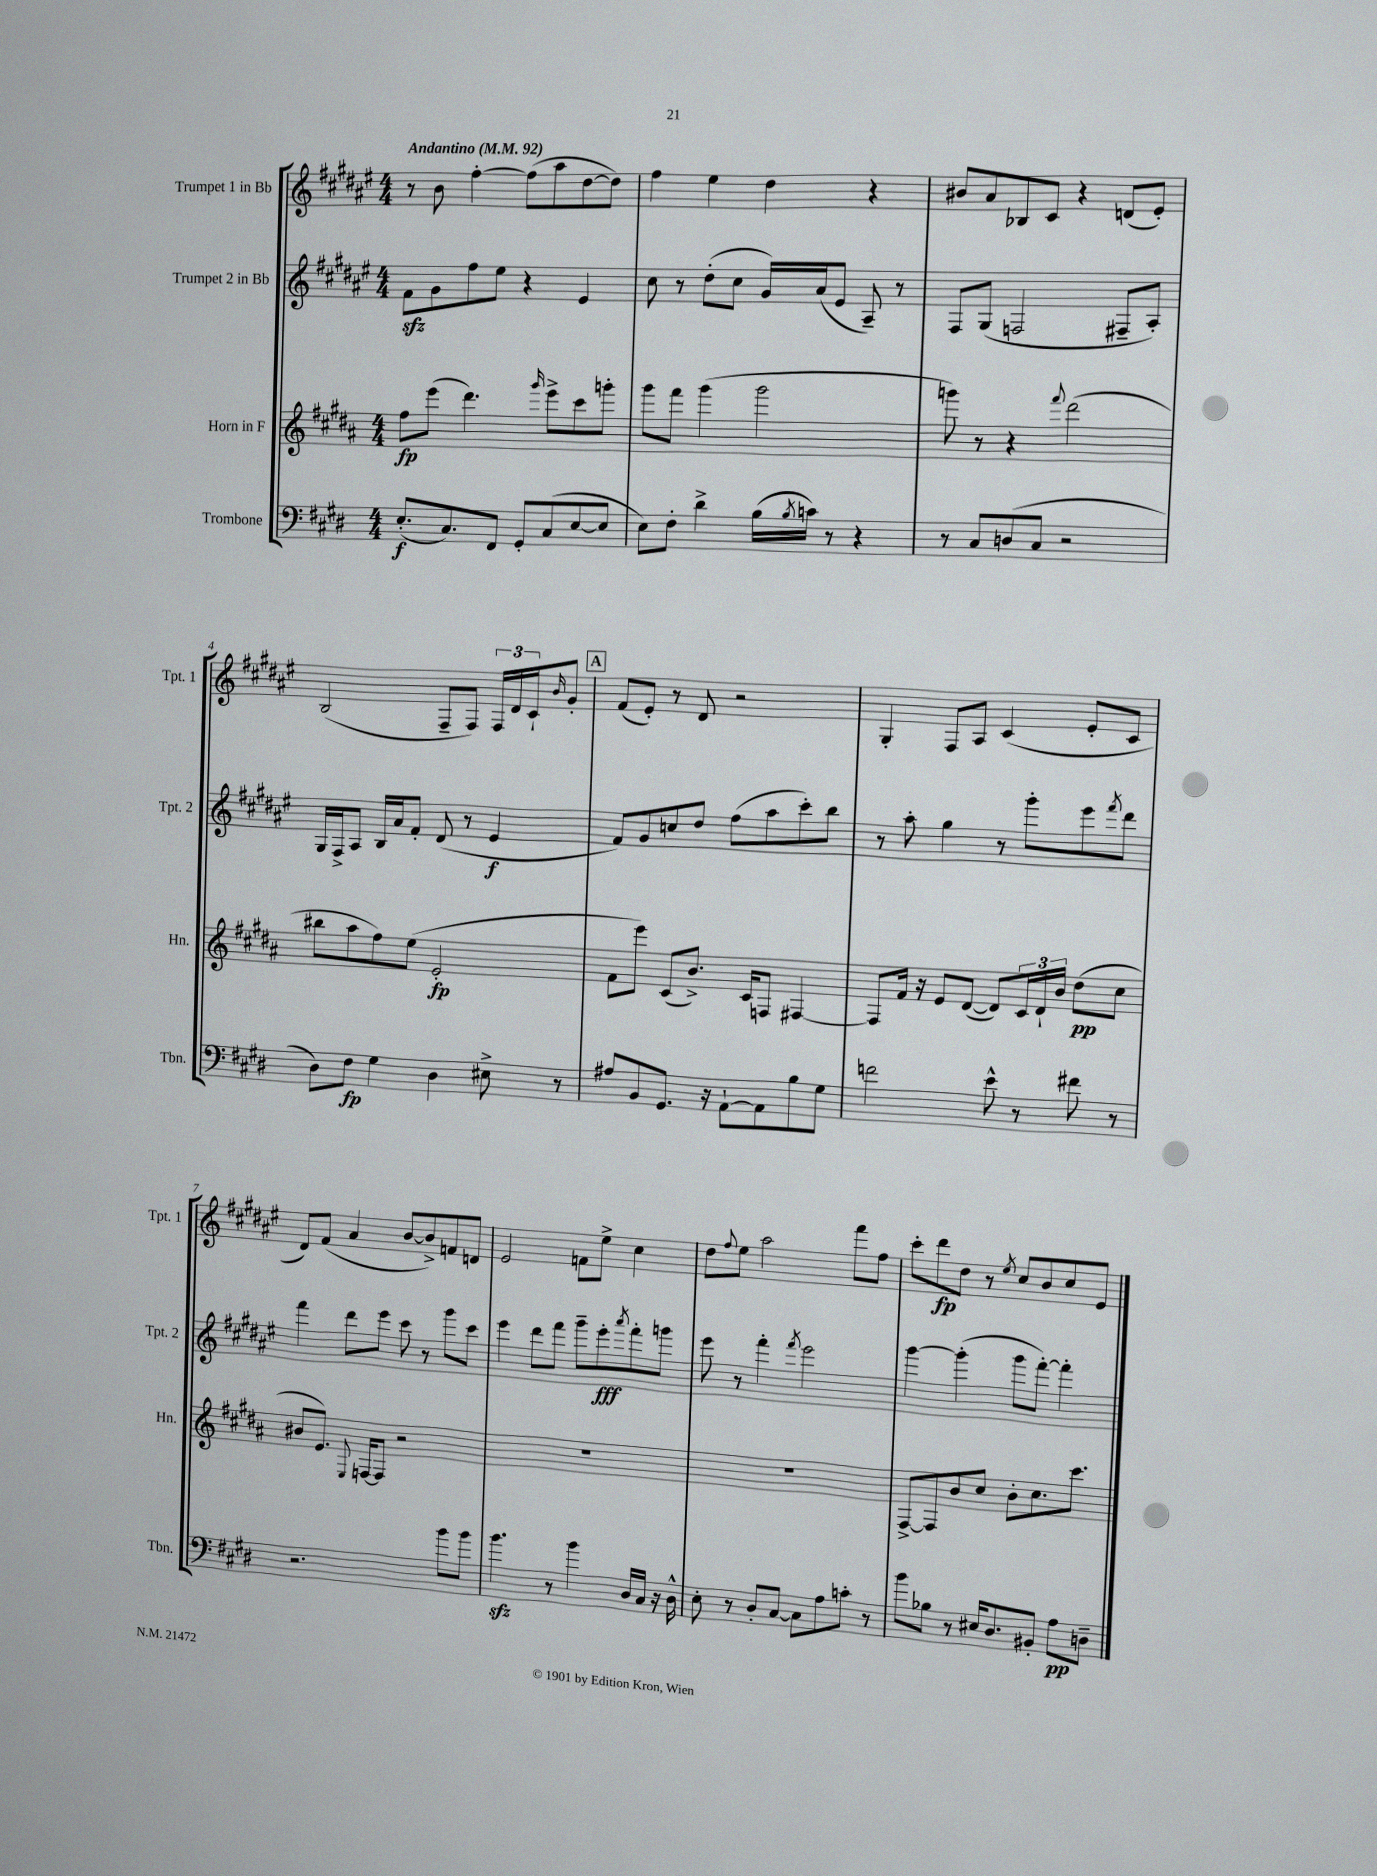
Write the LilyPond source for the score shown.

<<
\new StaffGroup <<
\new Staff = "s0" \with { instrumentName = "Trumpet 1 in Bb" shortInstrumentName = "Tpt. 1" } {
    \clef treble \key fis \major \numericTimeSignature \time 4/4 \tempo "Andantino" 4 = 92
    r8 b'8 fis''4~-. fis''8( ais''8 dis''8~ dis''8) |
    fis''4 eis''4 dis''4 r4 |
    bis'8 ais'8 bes8 cis'8 r4 d'8( eis'8-.) |
    b2( fis8-- fis8) \tuplet 3/2 { fis16 dis'16 cis'16-! } \grace { b'16 } gis'8-. |
    \mark \markup { \box "A" } fis'8( eis'8-.) r8 dis'8 r2 |
    gis4-. fis8 ais8 cis'4( eis'8-. cis'8 |
    dis'8) fis'8( ais'4 b'8~ b'8->) f'8 d'8 |
    eis'2 f'8 eis''8-> cis''4 |
    dis''8 \appoggiatura { fis''8 } eis''8 ais''2 fis'''8 fis''8 |
    cis'''8-. dis'''8\fp dis''8 r8 \acciaccatura { eis''8 } cis''8 b'8 cis''8 eis'8 \bar "|." |
}
\new Staff = "s1" \with { instrumentName = "Trumpet 2 in Bb" shortInstrumentName = "Tpt. 2" } {
    \clef treble \key fis \major \numericTimeSignature \time 4/4
    fis'8\sfz gis'8 fis''8 eis''8 r4 eis'4 |
    cis''8 r8 dis''8-.( cis''8 gis'16) ais'16( eis'8 ais8--) r8 |
    fis8 gis8( f2 fis8-- ais8-.) |
    gis16 fis16-> ais8 b16 ais'16 fis'8-. dis'8( r8 eis'4\f |
    \mark \markup { \box "A" } fis'8) gis'8 c''8 dis''8 fis''8( ais''8 cis'''8-.) b''8 |
    r8 ais''8-. gis''4 r8 gis'''8-. eis'''8 \acciaccatura { fis'''8 } dis'''8 |
    fis'''4 dis'''8 eis'''8 cis'''8 r8 gis'''8 cis'''8 |
    eis'''4 dis'''8 fis'''8 gis'''8-- eis'''8-.\fff \acciaccatura { ais'''8 } fis'''8-. g'''8 |
    eis'''8 r8 fis'''4-. \acciaccatura { fis'''8 } eis'''2 |
    gis'''4~ gis'''4-.( gis'''8 fis'''8~-.) fis'''4-. \bar "|." |
}
\new Staff = "s2" \with { instrumentName = "Horn in F" shortInstrumentName = "Hn." } {
    \clef treble \key b \major \numericTimeSignature \time 4/4
    fis''8\fp e'''8( dis'''4.) \grace { gis'''16 } e'''8-> cis'''8 g'''8-. |
    gis'''8 fis'''8 gis'''4( gis'''2 |
    g'''8) r8 r4 \appoggiatura { fis'''8 } dis'''2( |
    bis''8 ais''8 fis''8) e''8( e'2-.\fp |
    \mark \markup { \box "A" } fis'8 e'''8) cis'8( b'8.->) cis'16 f8 fis4~ |
    fis8 fis'16 r16 e'8 dis'8~( dis'8) \tuplet 3/2 { cis'16 dis'16-! b'16 } dis''8\pp( cis''8 |
    bis'8 e'8.) \appoggiatura { e8 } f16~ f8 r2 |
    R1 |
    R1 |
    fis8~-> fis8 b'8 cis''8 b'8-. cis''8. cis'''8. \bar "|." |
}
\new Staff = "s3" \with { instrumentName = "Trombone" shortInstrumentName = "Tbn." } {
    \clef bass \key e \major \numericTimeSignature \time 4/4
    e8.-.\f( cis8.) fis,8 gis,8-. cis8( e8~ e8 |
    e8) fis8-. dis'4-> b16( \acciaccatura { b8 } c'16) r8 r4 |
    r8 cis8 d8( cis8 r2 |
    dis8) fis8\fp gis4 dis4 eis8-> r8 |
    \mark \markup { \box "A" } ais8 b,8 gis,8. r16 a,8~-! a,8 b8 gis8 |
    f'2 e'8-^ r8 fis'8 r8 |
    r2. b'8 b'8 |
    b'4.\sfz r8 b'4 dis16 cis16 r16 dis16-^ |
    e8-. r8 dis8-. cis8~ cis8 a8 c'8-. r8 |
    b'8 bes8 r8 eis16 dis8. bis,8-. a8\pp d8-- \bar "|." |
}
>>
>>
